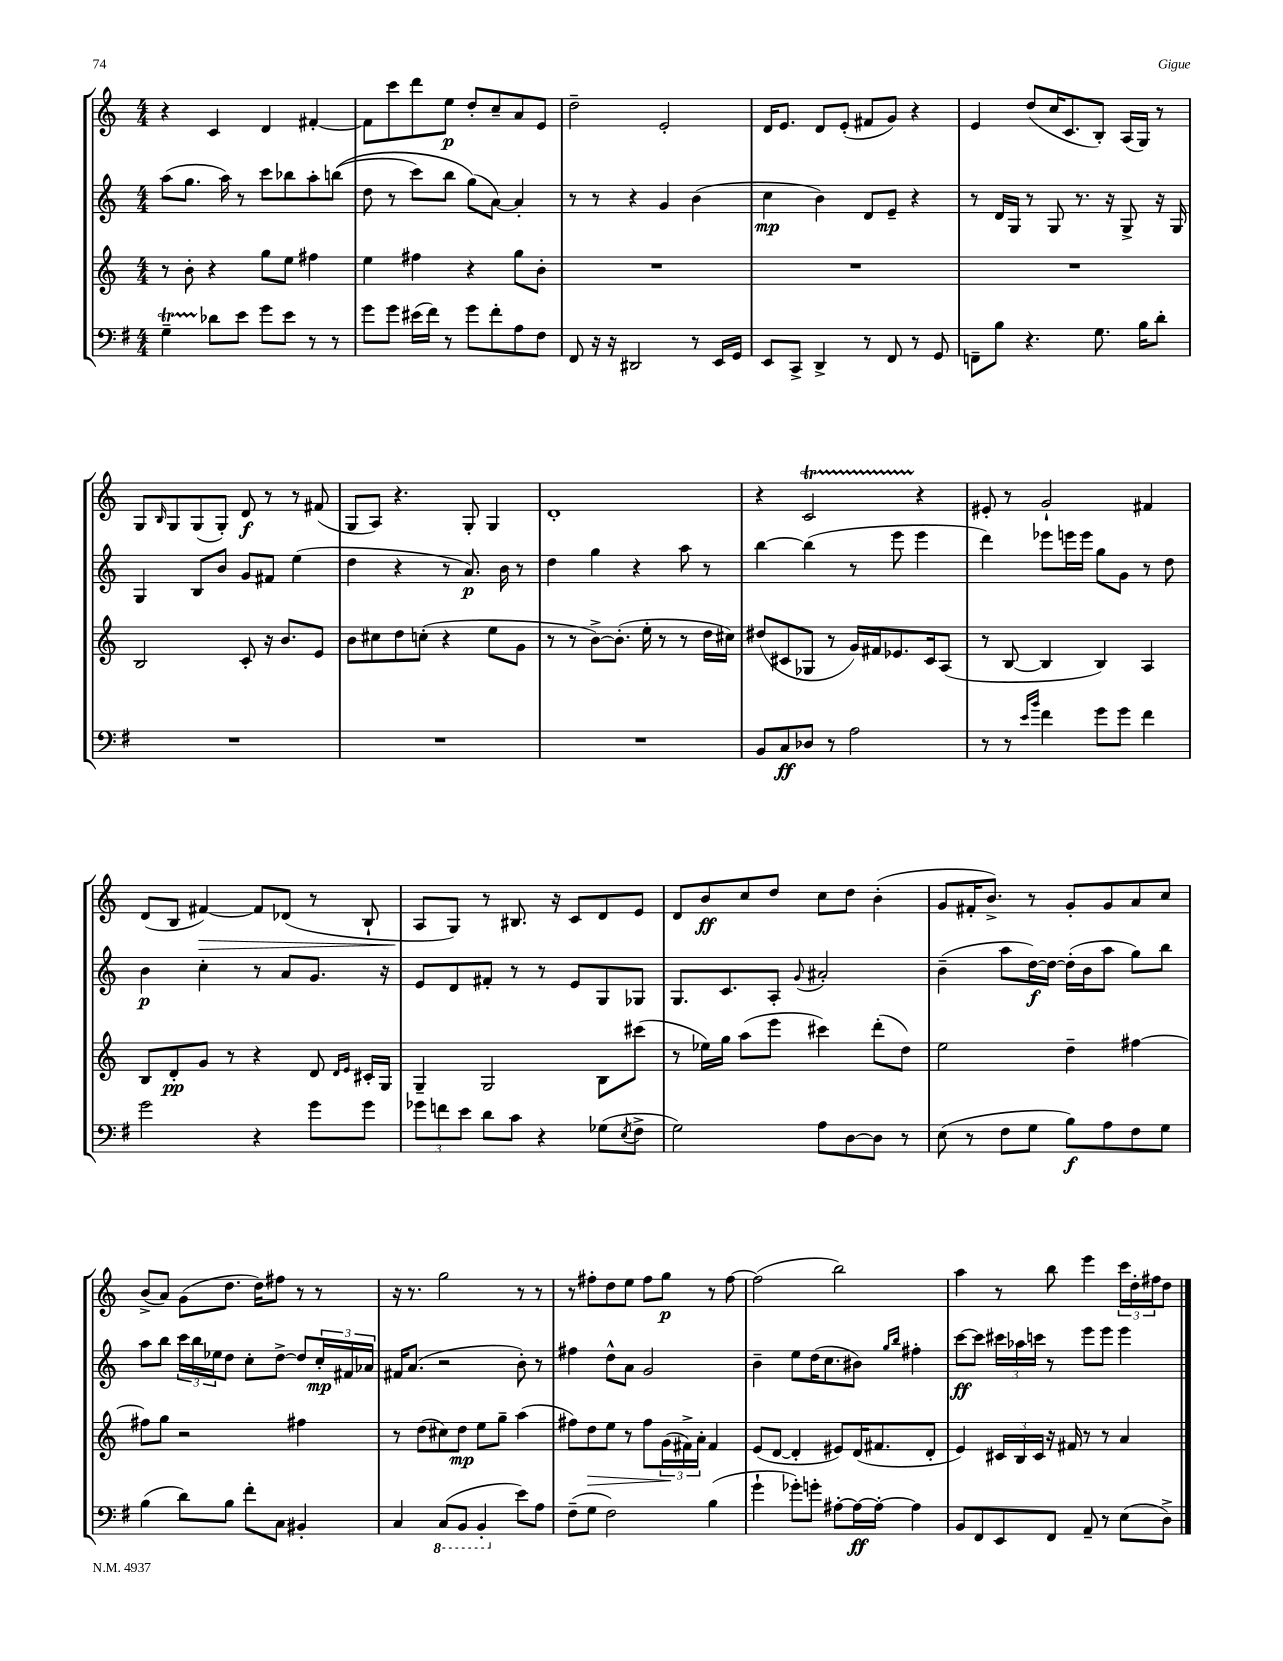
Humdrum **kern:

**kern	**dynam	**kern	**dynam	**kern	**dynam	**kern	**dynam
*part4	*part4	*part3	*part3	*part2	*part2	*part1	*part1
*staff4	*staff4	*staff3	*staff3	*staff2	*staff2	*staff1	*staff1
*clefF4	*	*clefG2	*	*clefG2	*	*clefG2	*
*k[f#]	*	*k[]	*	*k[]	*	*k[]	*
*M4/4	*	*M4/4	*	*M4/4	*	*M4/4	*
=20	=20	=20	=20	=20	=20	=20	=20
4GT~\	.	8r	.	(8aa\L	.	4r	.
.	.	8b'\	.	8.gg\J	.	.	.
8d-X\L	.	4r	.	.	.	4c/	.
.	.	.	.	16aa\)	.	.	.
8e\J	.	.	.	8r	.	.	.
8g\L	.	8gg\L	.	8ccc\L	.	4d/	.
8e\J	.	8ee\J	.	8bb-X\	.	.	.
8r	.	4ff#X\	.	8aa'\	.	[4f#X'/	.
8r	.	.	.	((8bbn\J	.	.	.
=21	=21	=21	=21	=21	=21	=21	=21
8g\L	.	4ee\	.	8dd\	.	8f#\L]	.
8g\J	.	.	.	8r	.	8ccc\	.
(16e#X\LL	.	4ff#X\	.	8ccc\L)	.	8ddd\	.
16f#\JJ)	.	.	.	.	.	.	.
8r	.	.	.	8bb\J	.	8ee\J	p
8g\L	.	4r	.	(8gg\L)	.	8dd'/L	.
8f#'\	.	.	.	[8a\J)	.	8cc~/	.
8A\	.	8gg\L	.	4a'/]	.	8a/	.
8F#\J	.	8b'\J	.	.	.	8e/J	.
=22	=22	=22	=22	=22	=22	=22	=22
8FF#/	.	1r	.	8r	.	2dd~\	.
16r	.	.	.	8r	.	.	.
16r	.	.	.	.	.	.	.
2DD#X/	.	.	.	4r	.	.	.
.	.	.	.	4g/	.	2e'/	.
8r	.	.	.	(4b\	.	.	.
16EE/LL	.	.	.	.	.	.	.
16GG/JJ	.	.	.	.	.	.	.
=23	=23	=23	=23	=23	=23	=23	=23
8EE/L	.	1r	.	4cc\	mp	16d/KL	.
.	.	.	.	.	.	8.e/J	.
8CC^/J	.	.	.	.	.	.	.
4DD^/	.	.	.	4b\)	.	8d/L	.
.	.	.	.	.	.	(8e'/J	.
8r	.	.	.	8d/L	.	8f#X/L	.
8FF#/	.	.	.	8e~/J	.	8g/J)	.
8r	.	.	.	4r	.	4r	.
8GG/	.	.	.	.	.	.	.
=24	=24	=24	=24	=24	=24	=24	=24
8FFn~\L	.	1r	.	8r	.	4e/	.
8B\J	.	.	.	16d/LL	.	.	.
.	.	.	.	16G/JJ	.	.	.
4.r	.	.	.	8r	.	(8dd/L	.
.	.	.	.	8G/	.	16cc/K	.
.	.	.	.	.	.	8.c/	.
.	.	.	.	8.r	.	.	.
8.G\	.	.	.	.	.	8B'/J)	.
.	.	.	.	16r	.	.	.
.	.	.	.	8G^/	.	(16A/LL	.
16B\KL	.	.	.	.	.	16G/JJ)	.
8d'\J	.	.	.	16r	.	8r	.
.	.	.	.	16G/	.	.	.
!!LO:LB:g=z
=25	=25	=25	=25	=25	=25	=25	=25
1r	.	2B/	.	4G/	.	8G/L	.
.	.	.	.	.	.	16qqB/	.
.	.	.	.	.	.	8G/	.
.	.	.	.	8B/L	.	(8G/	.
.	.	.	.	8b/J	.	8G'/J)	.
.	.	8c'/	.	8g/L	.	8d/	f
.	.	16r	.	8f#X/J	.	8r	.
.	.	8.b/L	.	.	.	.	.
.	.	.	.	(4ee\	.	8r	.
.	.	8e/J	.	.	.	(8f#X/	.
=26	=26	=26	=26	=26	=26	=26	=26
1r	.	8b\L	.	4dd\	.	8G/L	.
.	.	8cc#X\	.	.	.	8A/J)	.
.	.	8dd\	.	4r	.	4.r	.
.	.	(8ccn'\J	.	.	.	.	.
.	.	4r	.	8r	.	.	.
.	.	.	.	8.a/)	p	8G'/	.
.	.	8ee\L	.	.	.	4G/	.
.	.	.	.	16b\	.	.	.
.	.	8g\J	.	8r	.	.	.
=27	=27	=27	=27	=27	=27	=27	=27
1r	.	8r	.	4dd\	.	1d'	.
.	.	8r	.	.	.	.	.
.	.	[8b^\L)	.	4gg\	.	.	.
.	.	(8.b'\J]	.	.	.	.	.
.	.	.	.	4r	.	.	.
.	.	16ee'\	.	.	.	.	.
.	.	8r	.	.	.	.	.
.	.	8r	.	8aa\	.	.	.
.	.	16dd\LL	.	8r	.	.	.
.	.	16cc#X\JJ)	.	.	.	.	.
=28	=28	=28	=28	=28	=28	=28	=28
8BB/L	.	(8dd#X/L	.	[4bb\	.	4r	.
8C/	ff	8c#X/	.	.	.	.	.
8D-X/J	.	8G-X/J	.	(4bb\]	.	2cT/	.
8r	.	8r	.	.	.	.	.
2A\	.	16g/LL)	.	8r	.	.	.
.	.	16f#X/J	.	.	.	.	.
.	.	8.e-X/	.	8eee\	.	.	.
.	.	.	.	4eee\	.	4r	.
.	.	16c#/k	.	.	.	.	.
.	.	(8A/J	.	.	.	.	.
=29	=29	=29	=29	=29	=29	=29	=29
8r	.	8r	.	4ddd\)	.	8e#X'/	.
8r	.	[8B/	.	.	.	8r	.
16qqe/LL	.	.	.	.	.	.	.
16qqb/JJ	.	.	.	.	.	.	.
4f#\	.	4B/]	.	8eee-X\L	.	2g`/	.
.	.	.	.	16eeen\L	.	.	.
.	.	.	.	16eee\JJ	.	.	.
8g\L	.	4B/)	.	8gg\L	.	.	.
8g\J	.	.	.	8g\J	.	.	.
4f#\	.	4A/	.	8r	.	4f#X/	.
.	.	.	.	8dd\	.	.	.
!!LO:LB:g=z
=30	=30	=30	=30	=30	=30	=30	=30
2g\	.	8B/L	.	4b\	p	(8d/L	.
.	.	8d'/	pp	.	.	8B/J	.
!	!	!	!	!	!	!	!LO:HP:b
.	.	8g/J	.	4cc'\	.	[4f#X/)	>
.	.	8r	.	.	.	.	.
4r	.	4r	.	8r	.	8f#/L]	.
.	.	.	.	8a/L	.	(8d-X/J	.
8g\L	.	8d/	.	8.g/J	.	8r	.
.	.	16qqd/LL	.	.	.	.	.
.	.	16qqe/JJ	.	.	.	.	.
8g\J	.	16c#X'/LL	.	.	.	8B`/	.
.	.	16G/JJ	.	16r	.	.	.
=31	=31	=31	=31	=31	=31	=31	=31
12g-X\L	.	4G~/	.	8e/L	.	8A/L	.
12fn\	.	.	.	.	.	.	.
.	.	.	.	8d/	.	8G/J)	]
12e\J	.	.	.	.	.	.	.
8d\L	.	2G/	.	8f#X'/J	.	8r	.
8c\J	.	.	.	8r	.	8.B#X/	.
4r	.	.	.	8r	.	.	.
.	.	.	.	.	.	16r	.
.	.	.	.	8e/L	.	8c/L	.
(8G-X\L	.	8B\L	.	8G/	.	8d/	.
8qE/	.	.	.	.	.	.	.
8F#^\J	.	(8ccc#X\J	.	8G-X/J	.	8e/J	.
=32	=32	=32	=32	=32	=32	=32	=32
2G\)	.	8r	.	8.G/L	.	8d/L	.
.	.	16ee-X\LL)	.	.	.	8b/	ff
.	.	16gg\JJ	.	8.c/	.	.	.
.	.	(8aa\L	.	.	.	8cc/	.
.	.	8eee\J	.	8A'/J	.	8dd/J	.
.	.	.	.	8qqg/	.	.	.
8A\L	.	4ccc#X\)	.	2a#X'/	.	8cc\L	.
[8D\	.	.	.	.	.	8dd\J	.
8D\J]	.	(8ddd'\L	.	.	.	(4b'\	.
8r	.	8dd\J)	.	.	.	.	.
=33	=33	=33	=33	=33	=33	=33	=33
(8E\	.	2ee\	.	(4b~\	.	8g/L	.
8r	.	.	.	.	.	16f#X'/K	.
.	.	.	.	.	.	8.b^/J)	.
8F#\L	.	.	.	8aa\L	.	.	.
8G\J	.	.	.	[16dd\L)	f	8r	.
.	.	.	.	16dd\JJ_	.	.	.
8B\L)	f	4dd~\	.	(16dd'\LL]	.	8g'/L	.
.	.	.	.	16b\J	.	.	.
8A\	.	.	.	8aa\J	.	8g/	.
8F#\	.	[4ff#X\	.	8gg\L)	.	8a/	.
8G\J	.	.	.	8bb\J	.	8cc/J	.
!!LO:LB:g=z
=34	=34	=34	=34	=34	=34	=34	=34
(4B\	.	8ff#X\L]	.	8aa\L	.	(8b^/L	.
.	.	8gg\J	.	8bb\J	.	8a/J)	.
8d\L)	.	2r	.	24ccc\LL	.	(8g\L	.
.	.	.	.	24bb\	.	.	.
.	.	.	.	24ee-X\J	.	.	.
8B\J	.	.	.	8dd\J	.	8.dd\J	.
8f#'\L	.	.	.	8cc'\L	.	.	.
.	.	.	.	.	.	16dd\KL)	.
8C\J	.	.	.	[8dd^\J	.	8ff#X\J	.
4BB#X'/	.	4ff#X\	.	8dd/L]	.	8r	.
.	.	.	.	24cc'/L	mp	8r	.
.	.	.	.	24f#X/	.	.	.
.	.	.	.	24a-X/JJ	.	.	.
=35	=35	=35	=35	=35	=35	=35	=35
4C/	.	8r	.	16f#X/KL	.	16r	.
.	.	.	.	(8.a/J	.	8.r	.
.	.	(8dd\L	.	.	.	.	.
*8ba	*	*	*	*	*	*	*
(8CC/L	.	8cc#X\)	.	2r	.	2gg\	.
8BBB/J	.	8dd\J	mp	.	.	.	.
4BBB'/	.	8ee\L	.	.	.	.	.
.	.	8gg~\J	.	.	.	.	.
*X8ba	*	*	*	*	*	*	*
8e\L)	.	(4aa\	.	8b'\)	.	8r	.
8A\J	.	.	.	8r	.	8r	.
=36	=36	=36	=36	=36	=36	=36	=36
(8F#~\L	.	8ff#X\L)	.	4ff#X\	.	8r	.
!	!	!	!LO:HP:b	!	!	!	!
8G\J	.	8dd\	>	.	.	8ff#X'\L	.
2F#\)	.	8ee\J	.	8dd^^\L	.	8dd\	.
.	.	8r	.	8a\J	.	8ee\J	.
.	.	8ff#\L	.	2g/	.	8ff#\L	.
.	.	(24g\L	.	.	.	8gg\J	p
.	.	24f#X^\)	]	.	.	.	.
.	.	24a'\JJ	.	.	.	.	.
(4B\	.	4f#/	.	.	.	8r	.
.	.	.	.	.	.	[8ff#\	.
=37	=37	=37	=37	=37	=37	=37	=37
4g`\	.	(8e/L	.	4b~\	.	(2ff#\]	.
.	.	[8d/J	.	.	.	.	.
8g-X'\L)	.	4d'/]	.	8ee\L	.	.	.
8gn'\J	.	.	.	(16dd\K	.	.	.
.	.	.	.	8.cc\	.	.	.
[8A#X'\L	.	8e#X/L)	.	.	.	2bb\)	.
16A#\L_	ff	(16d/K	.	8b#X\J)	.	.	.
16A#'\JJ_	.	8.f#X/	.	.	.	.	.
.	.	.	.	16qqgg/LL	.	.	.
.	.	.	.	16qqbb/JJ	.	.	.
4A#\]	.	.	.	4ff#X'\	.	.	.
.	.	8d'/J	.	.	.	.	.
=38	=38	=38	=38	=38	=38	=38	=38
8BB/L	.	4e/)	.	[8ccc\L	ff	4aa\	.
8FF#/	.	.	.	8ccc\J]	.	.	.
8EE/	.	24c#X/LL	.	24ccc#X\LL	.	8r	.
.	.	24B/	.	24aa-X\	.	.	.
.	.	24c#/JJ	.	24cccn\JJ	.	.	.
8FF#/J	.	16r	.	8r	.	8bb\	.
.	.	16f#X/	.	.	.	.	.
8AA~/	.	8r	.	8eee\L	.	4eee\	.
8r	.	8r	.	8eee\J	.	.	.
(8E\L	.	4a/	.	4eee\	.	24ccc\LL	.
.	.	.	.	.	.	24dd'\	.
.	.	.	.	.	.	24ff#X\J	.
8D^\J)	.	.	.	.	.	8dd\J	.
==	==	==	==	==	==	==	==
*-	*-	*-	*-	*-	*-	*-	*-
